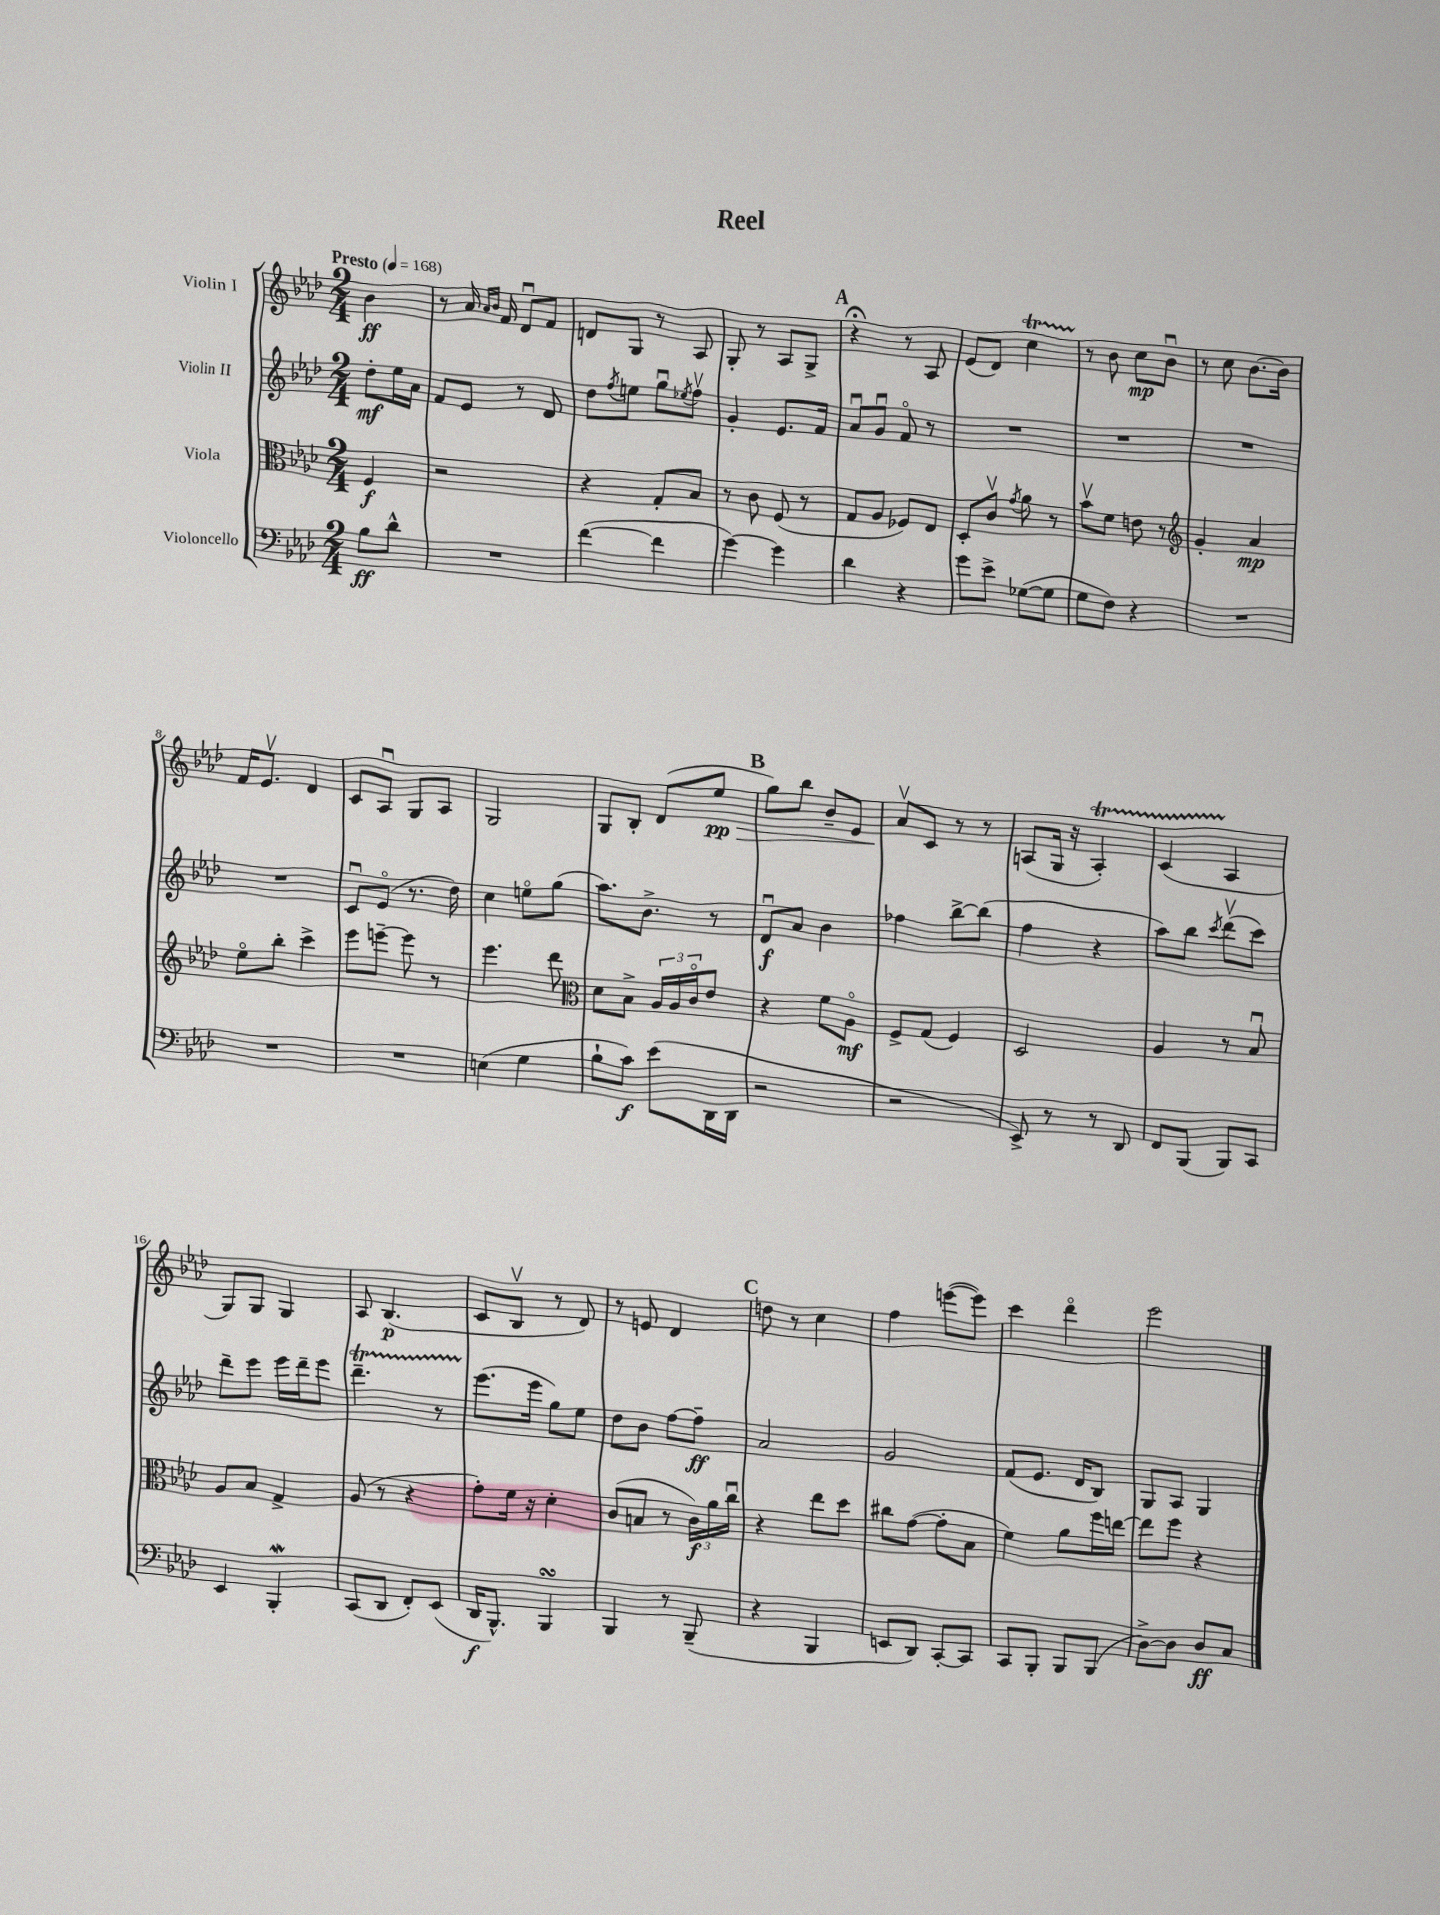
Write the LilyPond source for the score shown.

\header { title = "Reel" }
<<
\new StaffGroup <<
\new Staff = "s0" \with { instrumentName = "Violin I" } {
    \clef treble \key aes \major \numericTimeSignature \time 2/4 \partial 4 \tempo "Presto" 4 = 168
    bes'4\ff |
    r8 aes'16 \grace { aes'16 bes'16 } f'16 des'8\downbow f'8 |
    d'8 g8 r8 aes8 |
    g8-. r8 aes8 g8-> |
    \mark \markup { \bold "A" } r4\fermata r8 aes8 |
    ees'8( des'8) c''4\startTrillSpan |
    r8\stopTrillSpan bes'8 c''8\mp bes'8\downbow |
    r8 c''8 bes'8.~ bes'16 |
    f'16 ees'8.\upbow des'4 |
    c'8 aes8\downbow g8 aes8 |
    g2 |
    g8 bes8-. des'8( ees''8\pp\> |
    \mark \markup { \bold "B" } g''8) bes''8 bes'8-- ees'8 |
    aes'8\upbow\! c'8 r8 r8 |
    a8( g16 r16 a4-.\startTrillSpan) |
    c'4( aes4\stopTrillSpan |
    g8) g8 g4 |
    aes8 bes4.\p( |
    c'8 bes8\upbow r8 des'8) |
    r8 e'8 des'4 |
    \mark \markup { \bold "C" } d''8 r8 c''4 |
    f''4 e'''8~( e'''8) |
    c'''4 des'''4\flageolet |
    ees'''2 \bar "|." |
}
\new Staff = "s1" \with { instrumentName = "Violin II" } {
    \clef treble \key aes \major \numericTimeSignature \time 2/4 \partial 4
    des''8-.\mf ees''16 aes'16 |
    f'8 ees'8 r8 des'8 |
    des''8 \acciaccatura { f''8 } e''8 g''8\downbow \acciaccatura { ees''8 } f''8\upbow |
    g'4-. ees'8. f'16 |
    \mark \markup { \bold "A" } aes'8\downbow g'8\downbow f'8\flageolet r8 |
    R2 |
    R2 |
    R2 |
    R2 |
    c'8\downbow ees'8\flageolet( r8. des''16) |
    c''4 e''8\flageolet g''8( |
    aes''8.) bes'8.-> r8 |
    \mark \markup { \bold "B" } des'8\downbow\f aes'8 bes'4 |
    fes''4 bes''8~-> bes''8( |
    f''4 r4 |
    aes''8) bes''8 \acciaccatura { c'''8 } des'''8\upbow( c'''8) |
    des'''8-- ees'''8 ees'''16 des'''16-- ees'''8 |
    des'''4.--\startTrillSpan r8 |
    ees'''8.\stopTrillSpan( ees'''16 g''8) ees''8 |
    des''8 bes'8 f''8~ f''8--\ff |
    \mark \markup { \bold "C" } aes'2 |
    g'2 |
    f'8( ees'8. des'16 bes8) |
    g8 aes8 g4 \bar "|." |
}
\new Staff = "s2" \with { instrumentName = "Viola" } {
    \clef alto \key aes \major \numericTimeSignature \time 2/4 \partial 4
    f4\f |
    r2 |
    r4 g8-. bes8 |
    r8 c'8 f8( r8 |
    \mark \markup { \bold "A" } g8 aes8 fes8) ees8 |
    des8-. c'8\upbow \acciaccatura { g'8 } aes'8 r8 |
    bes'8\upbow f'8 e'8 r8 |
    \clef treble g'4-. aes'4\mp |
    ees''8\flageolet bes''8-. c'''4-> |
    ees'''8 e'''8~-- e'''8 r8 |
    ees'''4. des'''8 |
    \clef alto des'8 bes8-> \tuplet 3/2 { aes16 aes16 c'16\flageolet } ees'8 |
    \mark \markup { \bold "B" } r4 f'8 aes8\flageolet\mf |
    f8-> g8( f4) |
    des2 |
    aes4 r8 bes8\downbow |
    aes8 bes8 g4-> |
    aes8( r8 r4 |
    g'8-.) f'16 r16 des'4-. |
    c'8( b8 r8 \tuplet 3/2 { c'16\f) aes'16 c''16\downbow } |
    \mark \markup { \bold "C" } r4 ees''8 des''8 |
    cis''8 g'8~( g'8-. bes8 |
    f'4) aes'8 f''16 e''16~ |
    e''8 f''8 r4 \bar "|." |
}
\new Staff = "s3" \with { instrumentName = "Violoncello" } {
    \clef bass \key aes \major \numericTimeSignature \time 2/4 \partial 4
    bes8\ff des'8-^ |
    R2 |
    f'4~( f'4 |
    g'4~) g'4 |
    \mark \markup { \bold "A" } des'4 r4 |
    g'8 ees'8-> ges8~( ges8 |
    g8 f8) r4 |
    R2 |
    R2 |
    R2 |
    e4( g4 |
    bes8-! c'8\f) ees'8( des,16 des,16 |
    \mark \markup { \bold "B" } r2 |
    r2 |
    ees,8->) r8 r8 des,8 |
    f,8 bes,,8( bes,,8) c,8 |
    ees,4 bes,,4-.\mordent |
    c,8( des,8 f,8-.) ees,8( |
    des,16\f bes,,8.-^) bes,,4\turn |
    bes,,4 r8 bes,,8--( |
    \mark \markup { \bold "C" } r4 bes,,4 |
    e,8 des,8) c,8~-. c,8 |
    c,8 bes,,8-. bes,,8 bes,,8( |
    des8~->) des8 des8\ff c8 \bar "|." |
}
>>
>>
